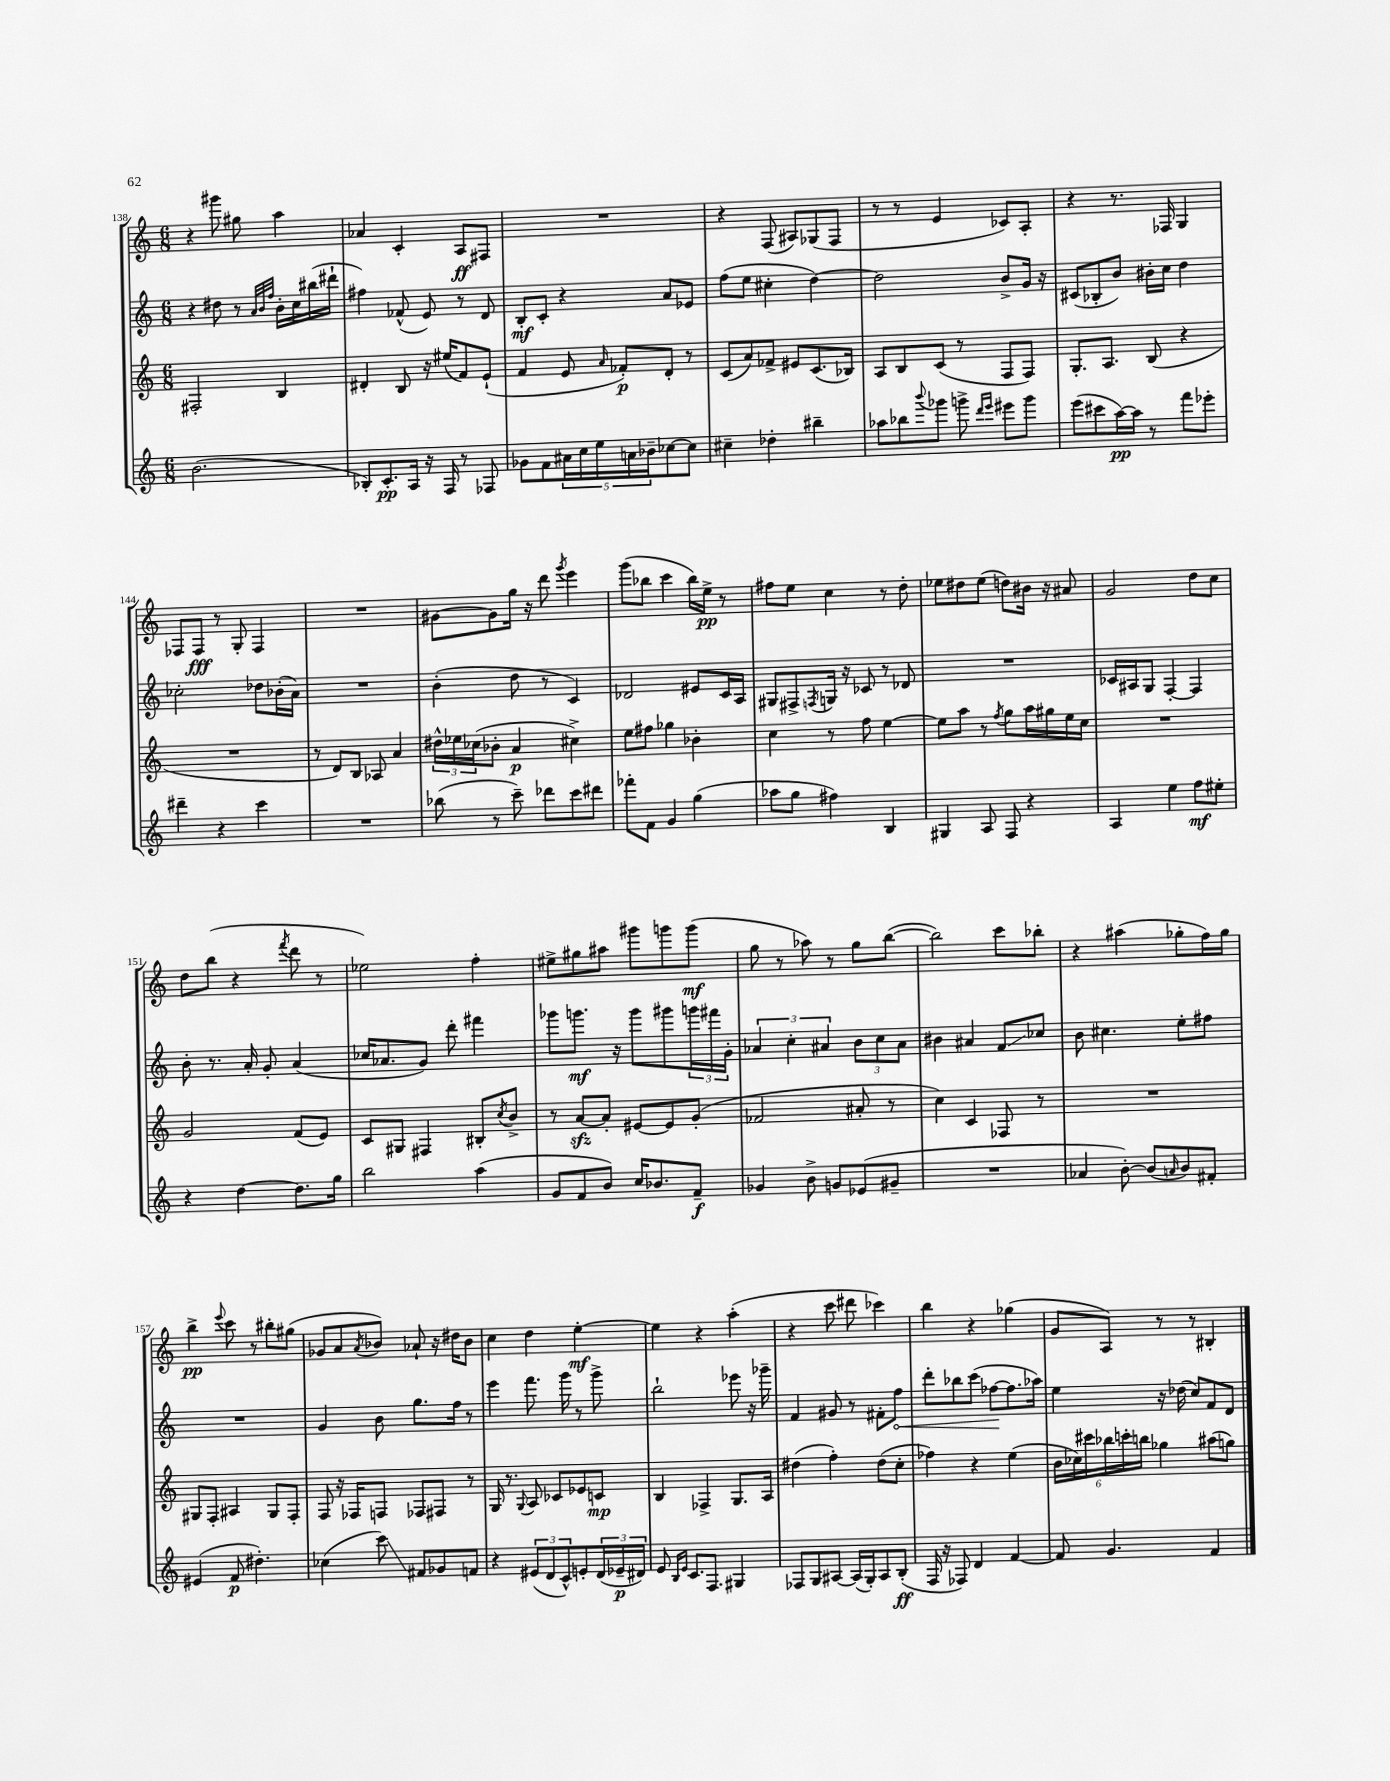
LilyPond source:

<<
\new StaffGroup <<
\new Staff = "s0" {
    \clef treble \key c \major \numericTimeSignature \time 6/8
    r4 gis'''8 gis''8 a''4 |
    aes'4 c'4-. a8\ff fis8 |
    R2. |
    r4 f8( ais8) ges8( f8 |
    r8 r8 e'4 ces'8) a8-. |
    r4 r8. fes16 g4 |
    fes8 fes8\fff r8 g8-. fes4 |
    R2. |
    gis'8~ gis'8 g''16 r16 d'''8 \acciaccatura { g'''8 } e'''4 |
    g'''8( bes''8 c'''4 bes''16) e''16->\pp r8 |
    fis''8 e''8 c''4 r8 d''8-. |
    ees''8 dis''8 ees''8( d''8) bis'16 r16 ais'8 |
    g'2 d''8 c''8 |
    d''8 b''8( r4 \acciaccatura { f'''8 } d'''8 r8 |
    ees''2) f''4-. |
    eis''8-> gis''8 ais''8 gis'''8 g'''8 g'''8\mf( |
    g''8 r8 aes''8) r8 g''8 b''8~( |
    b''2) c'''8 bes''8-. |
    r4 ais''4( ges''8-. f''16) ges''16 |
    b''4->\pp \appoggiatura { e'''8 } c'''8 r8 bis''8-. gis''8( |
    ges'8 a'8 \acciaccatura { a'8 } bes'8) aes'8-! r16 dis''16 bes'8 |
    c''4 d''4 e''4~-.\mf |
    e''4 r4 a''4-.( |
    r4 c'''8 dis'''8 ces'''4) |
    b''4 r4 ges''4( |
    g'8 a8) r8 r8 bis4-. \bar "|." |
}
\new Staff = "s1" {
    \clef treble \key c \major \numericTimeSignature \time 6/8
    r4 dis''8 r8 \grace { a'32 b'32 f''32 } b'16-. c''16 bis''16( dis'''16-! |
    fis''4) fes'8-^( e'8) r8 d'8 |
    b8-.\mf c'8-. r4 a'8 ees'8 |
    f''8( e''8 cis''4-. d''4~) |
    d''2 b'8-> g'16 r16 |
    cis'8( bes8-. b'8) bis'16-. c''16 d''4 |
    ces''2-. des''8 bes'16-.( a'16) |
    R2. |
    b'4-.( d''8 r8 c'4) |
    des'2 eis'8 c'16 a16 |
    gis8 fis8-> \acciaccatura { f8 } g16 r16 ces'8 r8 des'8 |
    R2. |
    ces'16 ais16 g8 f4~-. f4 |
    b'8-. r8. a'16-. g'8-. a'4( |
    ces''16 aes'8. g'8) d'''8-. fis'''4 |
    ges'''8 g'''8.\mf r16 g'''8 gis'''8 \tuplet 3/2 { g'''16 fis'''16 g'16-. } |
    \tuplet 3/2 { aes'4 c''4-. ais'4 } \tuplet 3/2 { b'8 c''8 ais'8 } |
    bis'4 ais'4 f'8\glissando ces''8 |
    b'8 cis''4. e''8-. fis''8 |
    R2. |
    g'4 b'8 g''8. f''16 r8 |
    e'''4 f'''8. g'''16 r8 g'''8-> |
    b''2-! ees'''8 r16 ges'''16-- |
    f'4 gis'8 r8 fis'8-. \once \override Hairpin.circled-tip = ##t f''8\< |
    d'''8-. bes''8 c'''8( fes''8~\! fes''8. aes''16) |
    e''4 r16 des''16( c''8) f'8 d'8 \bar "|." |
}
\new Staff = "s2" {
    \clef treble \key c \major \numericTimeSignature \time 6/8
    fis2-. b4 |
    dis'4-. b8 r16 eis''16( f'8) e'8-!( |
    f'4 e'8 \grace { a'16 } fes'8-.\p) d'8-. r8 |
    c'8( a'8) fes'8-> eis'8 c'8.( bes16) |
    a8 b8 c'8( r8 f8 f8) |
    g8.-. a8. b8( r4 |
    R2. |
    r8 d'8) b8 aes8 a'4 |
    \tuplet 3/2 { dis''16-^ ees''16 ces''16( } bes'8-. a'4\p cis''4->) |
    e''8 fis''8 ges''4 bes'4-. |
    c''4 r8 f''8 e''4~ |
    e''8 a''8 r8 \acciaccatura { f''8 } g''8 a''16 gis''16 e''16 c''16 |
    R2. |
    g'2 f'8( e'8) |
    c'8 gis8 fis4 bis8-. \acciaccatura { c''8 } b'8-> |
    r8 a'8~\sfz a'8-. eis'8~ eis'8 g'8-.( |
    fes'2 ais'8-. r8 |
    c''4) c'4 fes8 r8 |
    R2. |
    gis8 f8-. ais4 gis8 f8-. |
    f8 r16 fes16 f8 fes8 fis8 r8 |
    g16 r8. \appoggiatura { g8 } a8 ces'8 ees'8 c'8\mp |
    b4 fes4-> g8. a16 |
    dis''4( f''4-.) dis''8( c''8-. |
    fes''4) r4 e''4( |
    \tuplet 6/4 { b'16 ces''16) cis'''16 bes''16 c'''16-. b''16 } ges''4 ais''8( g''8) \bar "|." |
}
\new Staff = "s3" {
    \clef treble \key c \major \numericTimeSignature \time 6/8
    b'2.( |
    bes8-.) c'8.-.\pp a16 r16 f16 r8 fes8 |
    ges'8 f'8 \tuplet 5/4 { ais'16 c''16 e''16 a'16 bes'16-- } ces''8~ ces''8 |
    cis''4-- des''4-. bis''4-- |
    aes''8 bes''8 \appoggiatura { b'''8 } ges'''8 g'''8-> \grace { d'''16 e'''16 } eis'''8 g'''8 |
    e'''8( cis'''8 a''16~\pp) a''16 r8 f'''8 ees'''8-. |
    dis'''4-- r4 c'''4 |
    R2. |
    bes''8( r8 c'''8--) des'''8 c'''8 dis'''8 |
    fes'''8-. f'8 g'4 g''4( |
    aes''8 g''8 fis''4) b4 |
    gis4 a8 f8 r4 |
    a4 e''4 f''8\mf eis''8-. |
    r4 d''4~ d''8. g''16 |
    b''2 a''4( |
    g'8 f'8 b'8) c''16 bes'8. f'8--\f |
    ges'4 b'8-> g'8 ees'8( gis'8-- |
    R2. |
    aes'4 b'8~-.) b'8( \grace { a'16 } b'8) fis'8-. |
    eis'4( f'8\p dis''4.-.) |
    ces''4( c'''8\glissando) fis'8 ges'8 f'8 |
    r4 \tuplet 3/2 { eis'8( d'8 c'8-^) } e'8-. \tuplet 3/2 { d'16( ees'16--\p dis'16) } |
    e'8 \grace { b16 e'16 } c'8. f8. gis4 |
    fes8 g8 ais8~ ais16( g16-.) ais8 b8-.\ff( |
    f16 r16 fes8) d'4 f'4~ |
    f'8 g'4. f'4 \bar "|." |
}
>>
>>
\layout { \context { \Score currentBarNumber = #138 } }
